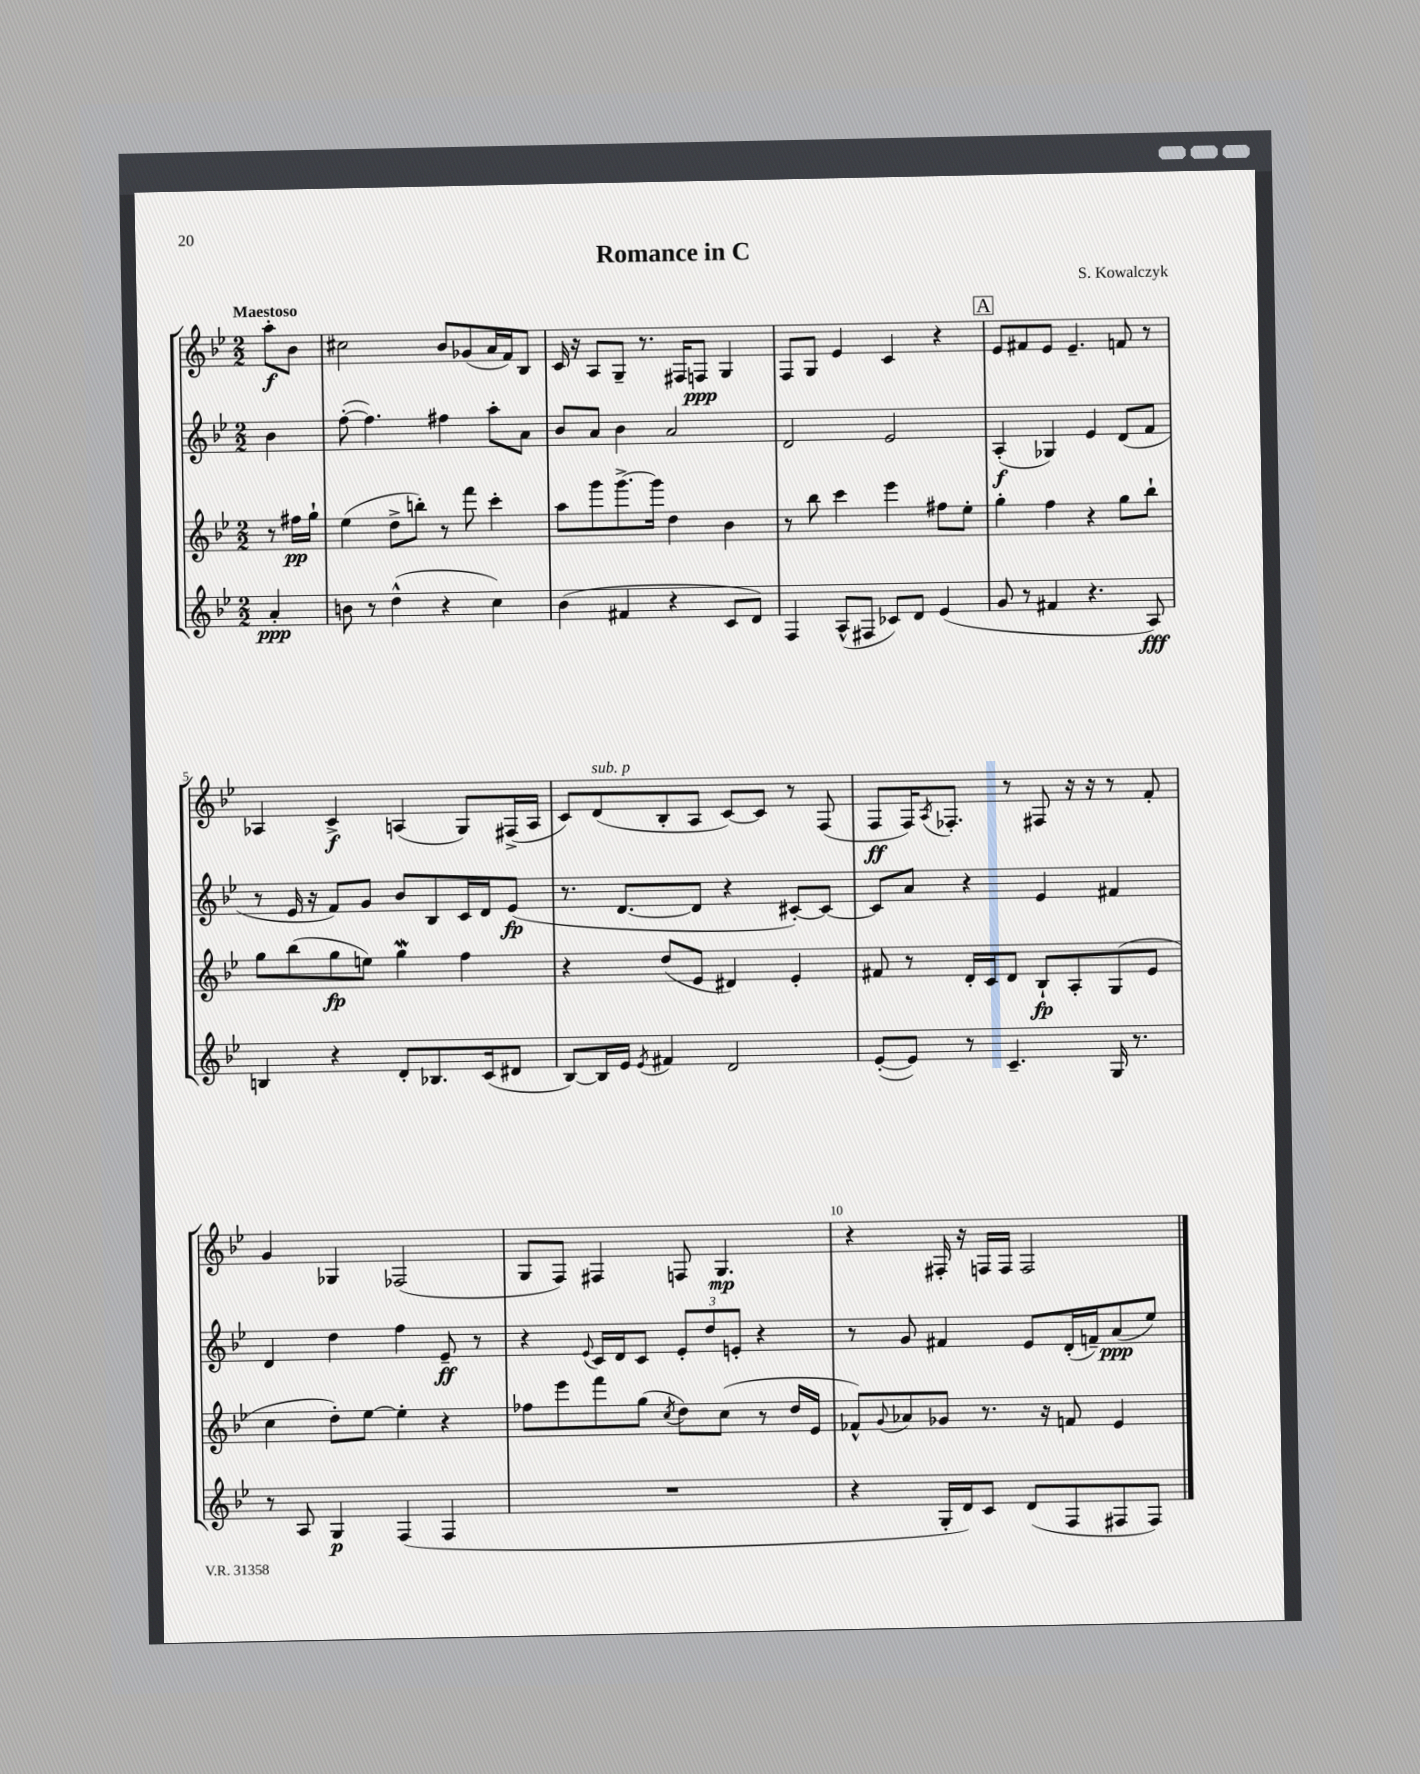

**kern	**kern	**kern	**kern
*staff4	*staff3	*staff2	*staff1
*clefG2	*clefG2	*clefG2	*clefG2
*k[b-e-]	*k[b-e-]	*k[b-e-]	*k[b-e-]
*M2/2	*M2/2	*M2/2	*M2/2
4a'	8r	4b-	8aa'
.	16ff#	.	8b-
.	16gg`	.	.
=	=	=	=
8b	(4ee-	([8ff'	2cc#
8r	.	4.ff])	.
(4dd^^	8dd^	.	.
.	8bb')	.	.
4r	8r	4ff#	8b-
.	8fff	.	(8g-
4cc)	4ccc'	8aa'	16a
.	.	.	16f)
.	.	8a	8B-
=	=	=	=
(4b-	8aa	8b-	16c
.	.	.	16r
.	8ggg	8a	8A
4f#	[8.ggg^	4b-	8G~
.	.	.	8.r
.	16ggg]	.	.
4r	4dd	2a	.
.	.	.	16F#
.	.	.	8F
8c	4b-	.	4G
8d)	.	.	.
=	=	=	=
4F	8r	2d	8F
.	8bb-	.	8G
(8A^^	4ccc	.	4e-
8F#	.	.	.
8c-)	4eee-	2e-	4c
8d	.	.	.
(4e-	8ff#	.	4r
.	8ee-'	.	.
=	=	=	=
8g	4gg'	(4A'	8e-
8r	.	.	8f#
4f#	4ff	4G-)	8e-
.	.	.	4.e-~
4.r	4r	4e-	.
.	8gg	(8d	8f
8A)	8bb-`	8f	8r
=	=	=	=
4B	8gg	8r	4A-
.	(8bb-	16e-	.
.	.	16r	.
4r	8gg	8f)	4c^
.	8ee)	8g	.
8d'	4gg	8b-	(4A
8.B-	.	8B-	.
.	4ff	16c	8G)
(16c	.	16d	.
8d#	.	(8e-	(16F#^
.	.	.	16A
=	=	=	=
[8B-)	4r	8.r	8c)
16B-]	.	.	(8d
16e-	.	[8.d	.
8qe-	.	.	.
4f#	(8dd	.	8B-'
.	8e-	8d]	8A
2d	4d#)	4r	[8c)
.	.	.	8c]
.	4e-'	[8c#')	8r
.	.	8c#_	(8F
=	=	=	=
([8e-'	8f#	8c#]	8F
8e-])	8r	8a	16F)
.	.	.	8qA
.	.	.	8.F-'
8r	16d'	4r	.
.	16c	.	.
4.c~	8d	.	8r
.	8B-`	4e-	8F#
.	8A'	.	16r
.	.	.	16r
16G	(8G	4f#	8r
8.r	.	.	.
.	8e-	.	8f'
=	=	=	=
8r	4cc	4d	4g
8A	.	.	.
4G	8dd')	4dd	4G-
.	[8ee-	.	.
(4F	4ee-']	4ff	(2F-
4F	4r	8e-~	.
.	.	8r	.
=	=	=	=
1r	8ff-	4r	8G
.	8eee-	.	8F)
.	.	8qqe-	.
.	8fff	16c	4F#
.	.	16d	.
.	(8gg	8c	.
.	8qcc	.	.
.	8dd)	12e-'	8F
.	.	12dd	.
.	(8cc	.	4.G
.	.	12e'	.
.	8r	4r	.
.	16dd	.	.
.	16e-	.	.
=	=	=	=
4r	8f-^^)	8r	4r
.	8qqg	.	.
.	8a-	8g	.
16G'	8g-	4f#	16F#'
16d)	.	.	16r
8c	8.r	.	16F
.	.	.	16F
(8d	.	8e-	2F
.	16r	.	.
8F	8f	(16d'	.
.	.	16f~)	.
8F#	4e-	(8a	.
8F#)	.	8ee-)	.
==	==	==	==
*-	*-	*-	*-
